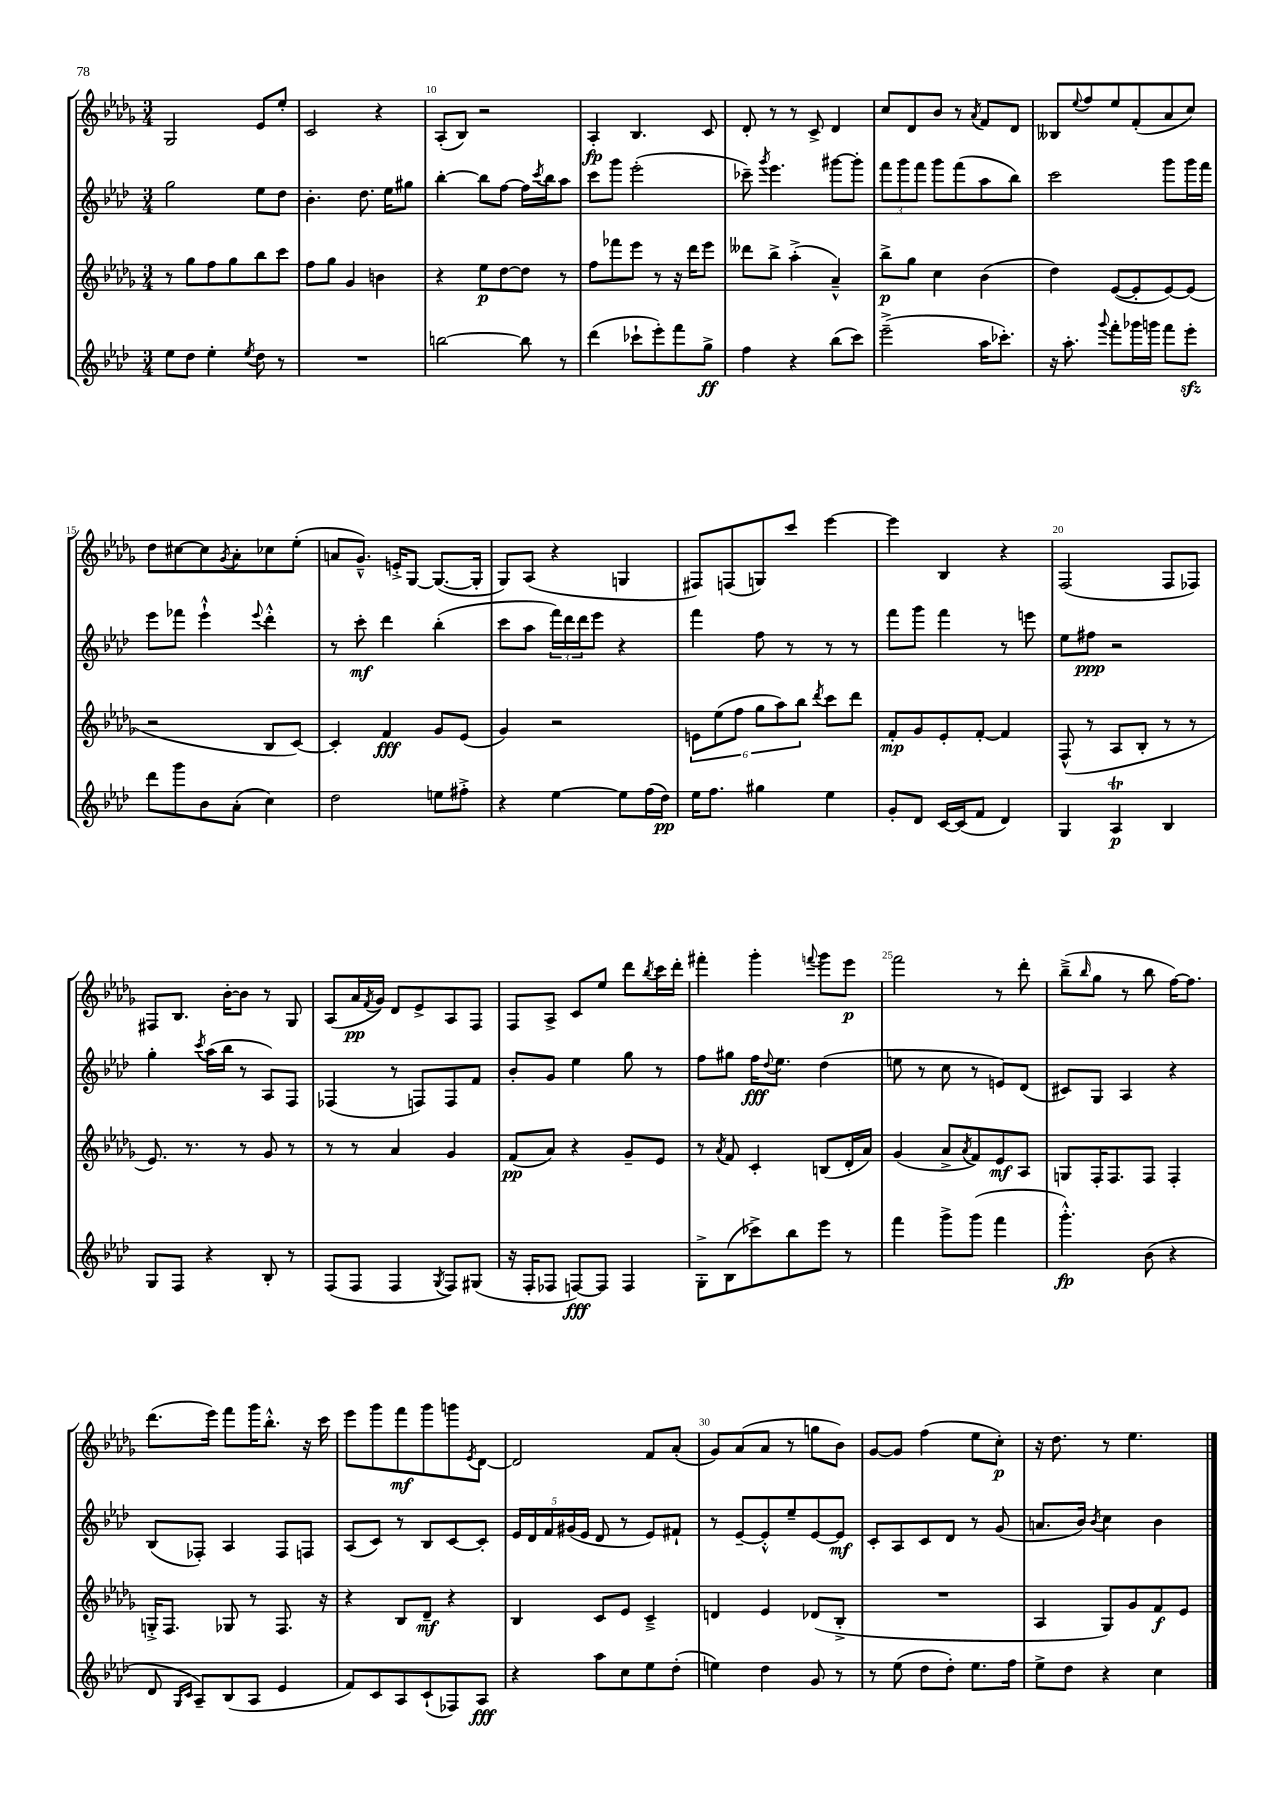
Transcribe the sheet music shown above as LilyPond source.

<<
\new StaffGroup <<
\new Staff = "s0" {
    \clef treble \key des \major \numericTimeSignature \time 3/4
    ges2 ees'8 ees''8-. |
    c'2 r4 |
    aes8-.( bes8) r2 |
    aes4-.\fp bes4. c'8 |
    des'8-. r8 r8 c'8-> des'4 |
    c''8 des'8 bes'8 r8 \acciaccatura { aes'8 } f'8 des'8 |
    beses8 \appoggiatura { ees''8 } f''8 ees''8 f'8-.( aes'8 c''8) |
    des''8 cis''8~ cis''8 \acciaccatura { ges'8 } aes'8-. ces''8 ees''8-.( |
    a'8 ges'8.---^) e'16-.-> ges8~ ges8.~( ges16-. |
    ges8) aes8( r4 g4 |
    fis8) f8( g8) c'''8 ees'''4~ |
    ees'''4 bes4 r4 |
    f2( f8 fes8) |
    fis8 bes8. bes'16~-. bes'8 r8 ges8 |
    aes8( aes'16\pp \acciaccatura { f'8 } ges'16) des'8 ees'8-> aes8 f8 |
    f8 aes8-> c'8 ees''8 des'''8 \acciaccatura { bes''8 } c'''16 des'''16-. |
    fis'''4-. ges'''4-. \appoggiatura { f'''8 } ges'''8 ees'''8\p |
    f'''2 r8 des'''8-. |
    bes''8--->( \grace { bes''16 } ges''8 r8 bes''8 f''16~) f''8. |
    des'''8.( ees'''16) f'''8 ges'''16 bes''8.-.-^ r16 c'''16 |
    ees'''8 ges'''8 f'''8\mf ges'''8 g'''8 \acciaccatura { ees'8 } des'8~ |
    des'2 f'8 aes'8-.( |
    ges'8) aes'8( aes'8 r8 g''8 bes'8) |
    ges'8~ ges'8 f''4( ees''8 c''8-.\p) |
    r16 des''8. r8 ees''4. \bar "|." |
}
\new Staff = "s1" {
    \clef treble \key aes \major \numericTimeSignature \time 3/4
    g''2 ees''8 des''8 |
    bes'4.-. des''8. ees''16 gis''8 |
    bes''4~-. bes''8 f''8~ f''16 \acciaccatura { c'''8 } bes''16 aes''8 |
    c'''8 g'''8 ees'''2-.( |
    ces'''8--) \acciaccatura { g'''8 } ees'''4. gis'''8~ gis'''8-. |
    \tuplet 3/2 { f'''8 g'''8 f'''8 } g'''8 f'''8( aes''8 bes''8) |
    c'''2 g'''8 g'''16 f'''16 |
    ees'''8 fes'''8 ees'''4-!-^ \appoggiatura { ees'''8 } des'''4-.-^ |
    r8 c'''8-.\mf des'''4 bes''4-.( |
    c'''8 aes''8 \tuplet 3/2 { f'''16) des'''16 des'''16 } ees'''8 r4 |
    f'''4 f''8 r8 r8 r8 |
    f'''8 g'''8 f'''4 r8 e'''8 |
    ees''8 fis''8\ppp r2 |
    g''4-. \acciaccatura { c'''8 } aes''16( bes''16 r8 aes8) f8 |
    fes4( r8 f8) f8 f'8 |
    bes'8-. g'8 ees''4 g''8 r8 |
    f''8 gis''8 f''16\fff \appoggiatura { des''8 } ees''8. des''4( |
    e''8 r8 c''8 r8 e'8) des'8( |
    cis'8) g8 aes4 r4 |
    bes8( fes8-.) aes4 fes8 f8 |
    aes8( c'8) r8 bes8 c'8~ c'8-. |
    \tuplet 5/4 { ees'16 des'16 f'16 gis'16( ees'16 } des'8 r8 ees'8) fis'8-! |
    r8 ees'8~-- ees'8-.-^ ees''8-- ees'8~ ees'8\mf |
    c'8-. aes8 c'8 des'8 r8 g'8( |
    a'8. bes'16) \acciaccatura { bes'8 } c''4 bes'4 \bar "|." |
}
\new Staff = "s2" {
    \clef treble \key des \major \numericTimeSignature \time 3/4
    r8 ges''8 f''8 ges''8 bes''8 c'''8 |
    f''8 ges''8 ges'4 b'4 |
    r4 ees''8\p des''8~ des''8 r8 |
    f''8 fes'''8 ees'''8 r8 r16 des'''16 ees'''8 |
    deses'''8 bes''8-> aes''4-.->( aes'4---^) |
    bes''8->\p ges''8 c''4 bes'4( |
    des''4) ees'8~( ees'8-. ees'8~) ees'8( |
    r2 bes8 c'8~) |
    c'4-. f'4\fff ges'8 ees'8( |
    ges'4) r2 |
    \tuplet 6/4 { e'8 ees''8( f''8 ges''8 aes''8) bes''8 } \acciaccatura { des'''8 } c'''8 des'''8 |
    f'8-.\mp ges'8 ees'8-. f'8~-. f'4 |
    f8-^( r8 aes8 bes8-. r8 r8 |
    ees'8.) r8. r8 ges'8 r8 |
    r8 r8 aes'4 ges'4 |
    f'8\pp( aes'8) r4 ges'8-- ees'8 |
    r8 \acciaccatura { aes'8 } f'8 c'4-. b8( des'16-. aes'16) |
    ges'4( aes'8-> \acciaccatura { aes'8 } f'8) ees'8\mf aes8 |
    g8 f16-. f8. f8 f4-. |
    g16-.-> f8. ges8 r8 f8. r16 |
    r4 bes8 des'8--\mf r4 |
    bes4 c'8 ees'8 c'4---> |
    d'4 ees'4 des'8( bes8-.-> |
    R2. |
    aes4 ges8) ges'8 f'8\f ees'8 \bar "|." |
}
\new Staff = "s3" {
    \clef treble \key aes \major \numericTimeSignature \time 3/4
    ees''8 des''8 ees''4-. \acciaccatura { ees''8 } des''8 r8 |
    R2. |
    b''2~ b''8 r8 |
    des'''4( ces'''8-! ees'''8-.) f'''8 g''8->\ff |
    f''4 r4 bes''8( c'''8) |
    ees'''2--->( aes''16 ces'''8.-.) |
    r16 aes''8.-. \appoggiatura { g'''8 } f'''8-. ges'''16 g'''16 f'''8 ees'''8-.\sfz |
    des'''8 g'''8 bes'8 aes'8-.( c''4) |
    des''2 e''8 fis''8-.-> |
    r4 ees''4~ ees''8 f''16( des''16\pp) |
    ees''16 f''8. gis''4 ees''4 |
    g'8-. des'8 c'16~ c'16( f'8 des'4) |
    g4 aes4\trill\p bes4 |
    g8 f8 r4 bes8-. r8 |
    f8( f8 f4 \acciaccatura { g8 } f8) gis8( |
    r16 f16-. fes8 f8~\fff) f8 f4 |
    g8-.-> bes8( ces'''8->) bes''8 ees'''8 r8 |
    f'''4 g'''8-> g'''8( f'''4 |
    g'''4.-.-^\fp) bes'8( r4 |
    des'8 \grace { g16 c'16 } aes8--) bes8( aes8 ees'4 |
    f'8) c'8 aes8 c'8-!( fes8) aes8\fff |
    r4 aes''8 c''8 ees''8 des''8-.( |
    e''4) des''4 g'8 r8 |
    r8 ees''8( des''8 des''8-.) ees''8. f''16 |
    ees''8-> des''8 r4 c''4 \bar "|." |
}
>>
>>
\layout { \context { \Score currentBarNumber = #8 \override BarNumber.break-visibility = ##(#f #t #t) barNumberVisibility = #(every-nth-bar-number-visible 5) } }
